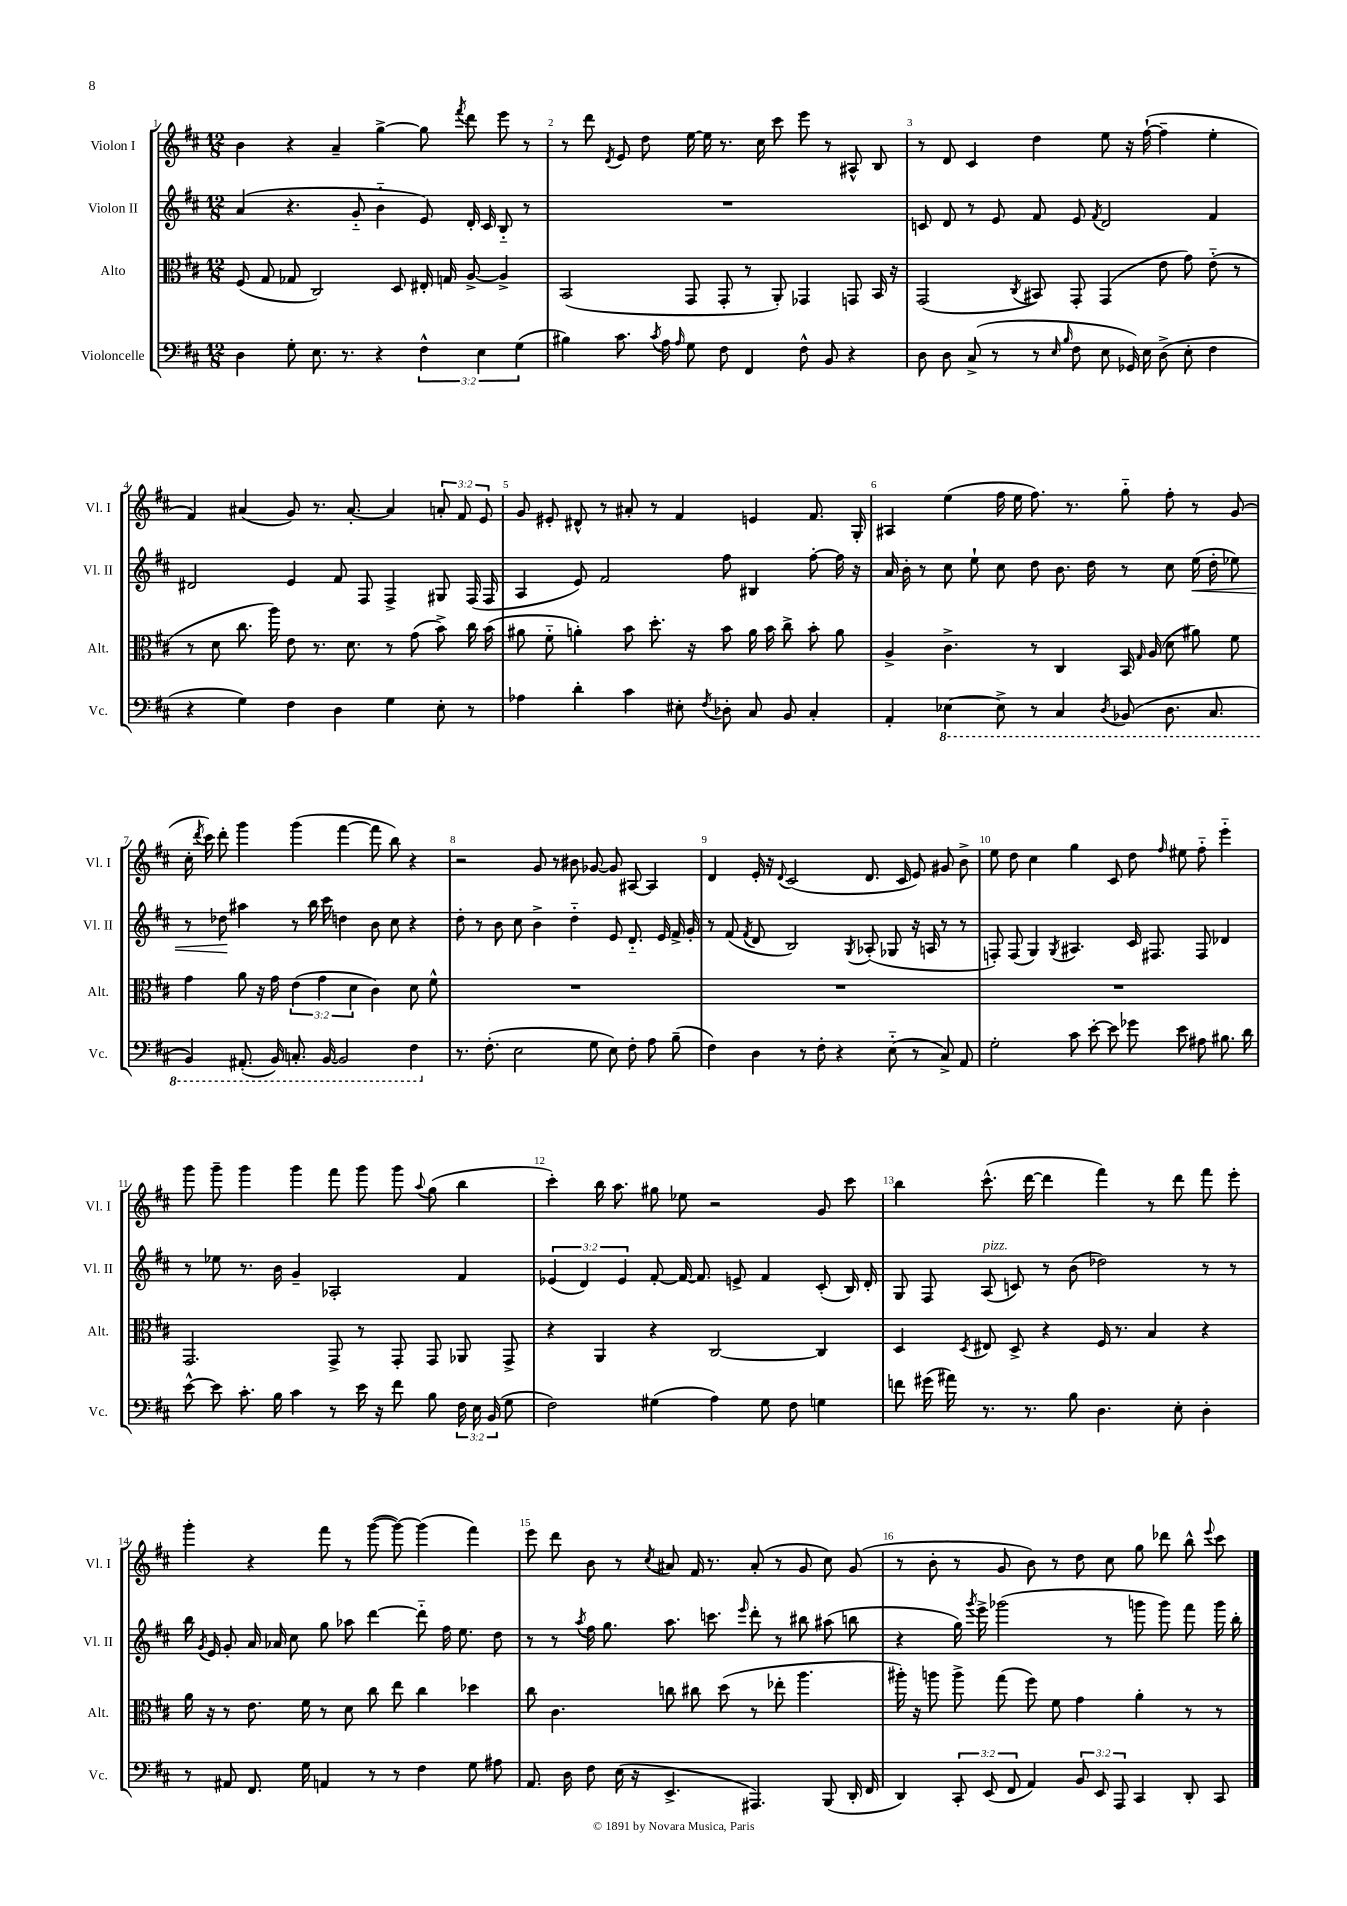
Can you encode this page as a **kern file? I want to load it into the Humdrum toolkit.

**kern	**kern	**kern	**kern
*staff4	*staff3	*staff2	*staff1
*clefF4	*clefC3	*clefG2	*clefG2
*k[f#c#]	*k[f#c#]	*k[f#c#]	*k[f#c#]
*M12/8	*M12/8	*M12/8	*M12/8
4D\	(8F#/	(4a/	4b\
.	8G/	.	.
8G'\	8G-/	4.r	4r
8.E\	2C#/)	.	.
.	.	.	4a~/
8.r	.	.	.
.	.	8g'~/	.
4r	.	4b'~\	[4gg^\
.	8D/	.	.
6F#^^\	16E#'/	8e/)	8gg\]
.	16G/	.	.
.	.	.	8qfff#/
.	[8A^/	16d'/	8ddd\
6E\	.	.	.
.	.	16c#/	.
.	4A^/]	8B'~/	8eee\
(6G\	.	.	.
.	.	8r	8r
=	=	=	=
4B#\)	(2BB/	1.r	8r
.	.	.	8ddd\
.	.	.	8qd/
8.c#\	.	.	8e/
.	.	.	8dd\
8qc#/	.	.	.
16A\	.	.	.
16qqA/	.	.	.
8G\	8GG/	.	[16ee\
.	.	.	16ee\]
8F#\	8GG'/	.	8.r
4FF#/	8r	.	.
.	.	.	16cc#\
.	8AA'/)	.	8ccc#\
8F#^^\	4GG-/	.	8eee\
8BB/	.	.	8r
4r	8GG/	.	8A#^^/
.	16BB/	.	8B/
.	16r	.	.
=	=	=	=
8D\	(2GG/	8c/	8r
8D\	.	8d/	8d/
(8C#^/	.	8r	4c#/
8r	.	8e/	.
.	8qC#/	.	.
8r	8BB#/)	8f#/	4dd\
16qqE/	.	.	.
16qqB/	.	.	.
8F#\	8GG'/	8e/	.
.	.	8qf#/	.
8E\	(4GG/	2d/	8ee\
16GG-/)	.	.	16r
16E\	.	.	([16ff#`\
(8D^\	8e\	.	4ff#~\]
8E'\	8g\)	.	.
4F#\	(8e'~\	4f#/	4ee'\
.	8r	.	.
=	=	=	=
4r	8r	2d#/	4f#/)
.	8d\	.	.
4G\)	8.cc#\	.	(4a#/
.	16aa\)	.	.
4F#\	8e\	4e/	8g/)
.	8.r	.	8.r
4D\	.	8f#/	.
.	8.d\	.	[8.a#'/
.	.	8F#/	.
4G\	8r	4F#^/	4a#/]
.	(8g\	.	.
8E'\	8b^\)	8G#/	12a'/
.	.	.	12f#/
8r	16cc#\	(16F#/	.
.	.	.	12e/
.	(16b\	16F#/	.
=	=	=	=
4A-\	8a#\	4A/	8g/
.	8f#'~\	.	8e#'/
4d'\	4a'\)	8e/)	8d#^^/
.	.	2f#/	8r
4c#\	8b\	.	8a#'/
.	8.dd'\	.	8r
8E#'\	.	.	4f#/
.	16r	.	.
8qF#/	.	.	.
8D-'\	8b\	8ff#\	.
8C#/	16a\	4B#/	4e/
.	16b\	.	.
8BB/	8cc#^\	.	.
4C#'/	8b'\	[8ff#'\	8.f#/
.	8a\	16ff#\]	.
.	.	16r	16G'/
=	=	=	=
4AA'/	4A^/	16a/	4A#/
.	.	16b'\	.
.	.	8r	.
[4EE-\	4.c#^\	8cc#\	(4ee\
.	.	8ee`\	.
8EE-^\]	.	8cc#\	16ff#\
.	.	.	16ee\
8r	8r	8dd\	8.ff#\)
4CC#/	4C#/	8.b\	.
.	.	.	8.r
.	.	16dd\	.
8qDD/	.	.	.
(8BBB-/	16BB/	8r	8gg'~\
.	16qqG/	.	.
.	(16A/	.	.
8.DD\	8d\	8cc#\	8ff#'\
.	8a#\)	(16ee\	8r
8.CC#/	.	16dd'\	.
.	8f#\	8ee-\)	(8g/
=	=	=	=
4BBB/)	4g\	8r	16cc#'\
.	.	.	8qddd/
.	.	.	16ccc#\)
.	.	8dd-\	8ddd'\
(8.AAA#'/	8a\	4aa#\	4ggg\
.	16r	.	.
16BBB/)	16g\	.	.
8.CC'/	(6e\	8r	(4ggg\
.	.	16bb\	.
.	6g\	.	.
[16BBB/	.	16ccc#\	.
2BBB/]	.	4dd\	[4fff#\
.	6d\	.	.
.	4c#\)	8b\	8fff#\]
.	.	8cc#\	8bb\)
4FF#\	8d\	4r	4r
.	8f#^^\	.	.
=	=	=	=
8.r	1.r	8dd'\	2r
.	.	8r	.
(8.F#'\	.	.	.
.	.	8b\	.
2E\	.	8cc#\	.
.	.	4b^\	8g/
.	.	.	8r
.	.	4dd'~\	8b#\
8G\	.	.	[8g-/
8E\)	.	8e/	8g-/]
8F#'\	.	8.d'~/	[8A#/
8A\	.	.	4A#/]
.	.	16e/	.
(8B~\	.	16f#^/	.
.	.	16g'/	.
=	=	=	=
4F#\)	1.r	8r	4d/
.	.	(8f#/	.
.	.	8qf#/	.
4D\	.	8d/	16e'/
.	.	.	16r
.	.	.	8qqd/
.	.	2B/)	(2c#/
8r	.	.	.
8F#'\	.	.	.
4r	.	.	.
.	.	8qG/	.
.	.	(8A-'/	8.d/
(8E'~\	.	8G-/	.
.	.	.	16c#/
8r	.	16r	8e/)
.	.	16A/	.
8C#^/)	.	8r	8g#/
8AA/	.	8r	8b^\
=	=	=	=
2G'\	1.r	8F'/)	8ee\
.	.	(8F/	8dd\
.	.	4G/)	4cc#\
.	.	8qG/	.
8c#\	.	4.A#/	4gg\
[8e'\	.	.	.
8e\]	.	.	8c#/
8g-\	.	16c#/	8dd\
.	.	8.F#/	.
.	.	.	16qqff#/
8e\	.	.	8ee#\
8A#\	.	8F#/	8ff#'~\
8.B#\	.	4d-/	4eee'~\
16d\	.	.	.
=	=	=	=
[8e^^\	2.GG/	8r	8ggg\
8e\]	.	8ee-\	8ggg~\
8.c#'\	.	8.r	4ggg\
16B\	.	16b\	.
4c#\	.	4g~/	4ggg\
8r	8GG^/	2A-'/	8fff#\
16e\	8r	.	8ggg\
16r	.	.	.
8f#\	8GG'/	.	8ggg\
.	.	.	8qqaa/
8B\	8GG/	.	(8gg\
24F#\	8AA-/	4f#/	4bb\
24E\	.	.	.
(24BB/	.	.	.
8G\	8GG^/	.	.
=	=	=	=
2F#\)	4r	(6e-/	4ccc#'\)
.	.	6d/)	.
.	4AA/	.	16bb\
.	.	.	8.aa\
.	.	6e-/	.
(4G#\	4r	[8f#'/	8gg#\
.	.	16f#/_	8ee-\
.	.	8.f#/]	.
4A\)	[2C#/	.	2r
.	.	8e^/	.
8G#\	.	4f#/	.
8F#\	.	.	.
4G\	4C#/]	(8c#'/	8g/
.	.	16B/)	8ccc#\
.	.	16d'/	.
=	=	=	=
8f\	4D/	8G/	4bb\
(16g#\	.	8F#/	.
16a#\)	.	.	.
.	8qD/	.	.
8.r	8E#/	(8A/	(8.ccc#^^\
.	8D^/	8c/)	.
8.r	.	.	[16ddd\
.	4r	8r	4ddd\]
8B\	.	(8b\	.
4.D\	16F#/	2dd-\)	4fff#\)
.	8.r	.	.
.	4B/	.	8r
8E'\	.	.	8ddd\
4D'\	4r	8r	8fff#\
.	.	8r	8eee'\
=	=	=	=
8r	16a\	16bb\	4ggg'\
.	.	8qg/	.
.	16r	16e/	.
8AA#/	8r	8g'/	.
8.FF#/	8.e\	16a/	4r
.	.	16a-/	.
.	.	8cc#\	.
16G\	16f#\	.	.
4AA/	8r	8gg\	8fff#\
.	8d\	8aa-\	8r
8r	8cc#\	[4ddd\	([8ggg\
8r	8ee\	.	8ggg\_)
4F#\	4cc#\	8ddd'~\]	(4ggg\]
.	.	16ff#\	.
.	.	8.ee\	.
8G\	4dd-\	.	4fff#\)
8A#\	.	8dd\	.
=	=	=	=
8.AA/	8cc#\	8r	8eee\
.	4.c#\	8r	8ddd\
16D\	.	.	.
.	.	8qaa/	.
8F#\	.	16ff#\	8b\
.	.	8.gg\	.
(16E\	.	.	8r
16r	.	.	.
.	.	.	8qcc#/
4.EE^/	8cc\	8.aa\	8a#/
.	8cc#\	.	16f#/
.	.	8.ccc\	8.r
.	(8dd\	.	.
.	.	16qqeee/	.
4.AAA#/)	8r	8ddd'\	(8a#'/
.	8ee-'\	8r	8r
.	4.aa\	8bb#\	8g/
(8BBB/	.	(8aa#\	8cc#\)
16DD'/	.	8bb\	(8g/
16FF#/	.	.	.
=	=	=	=
4DD/)	16aa#'\)	4r	8r
.	16r	.	.
.	8aa\	.	8b'\
12CC#'/	8aa^\	16gg\)	8r
.	.	8qggg/	.
.	.	16eee^\	.
(12EE/	.	.	.
.	(8gg\	(2ggg-\	8g/
12FF#/	.	.	.
4AA/)	8ff#\)	.	8b\)
.	8f#\	.	8r
12BB/	4g\	.	8dd\
12EE/	.	.	.
.	.	8r	8cc#\
12AAA/	.	.	.
4CC#/	4a'\	8ggg\	8gg\
.	.	8ggg\)	8ddd-\
8DD'/	8r	8fff#\	8bb^^\
.	.	.	8qqeee/
8CC#/	8r	16ggg\	8ccc#\
.	.	16bb'\	.
==	==	==	==
*-	*-	*-	*-
